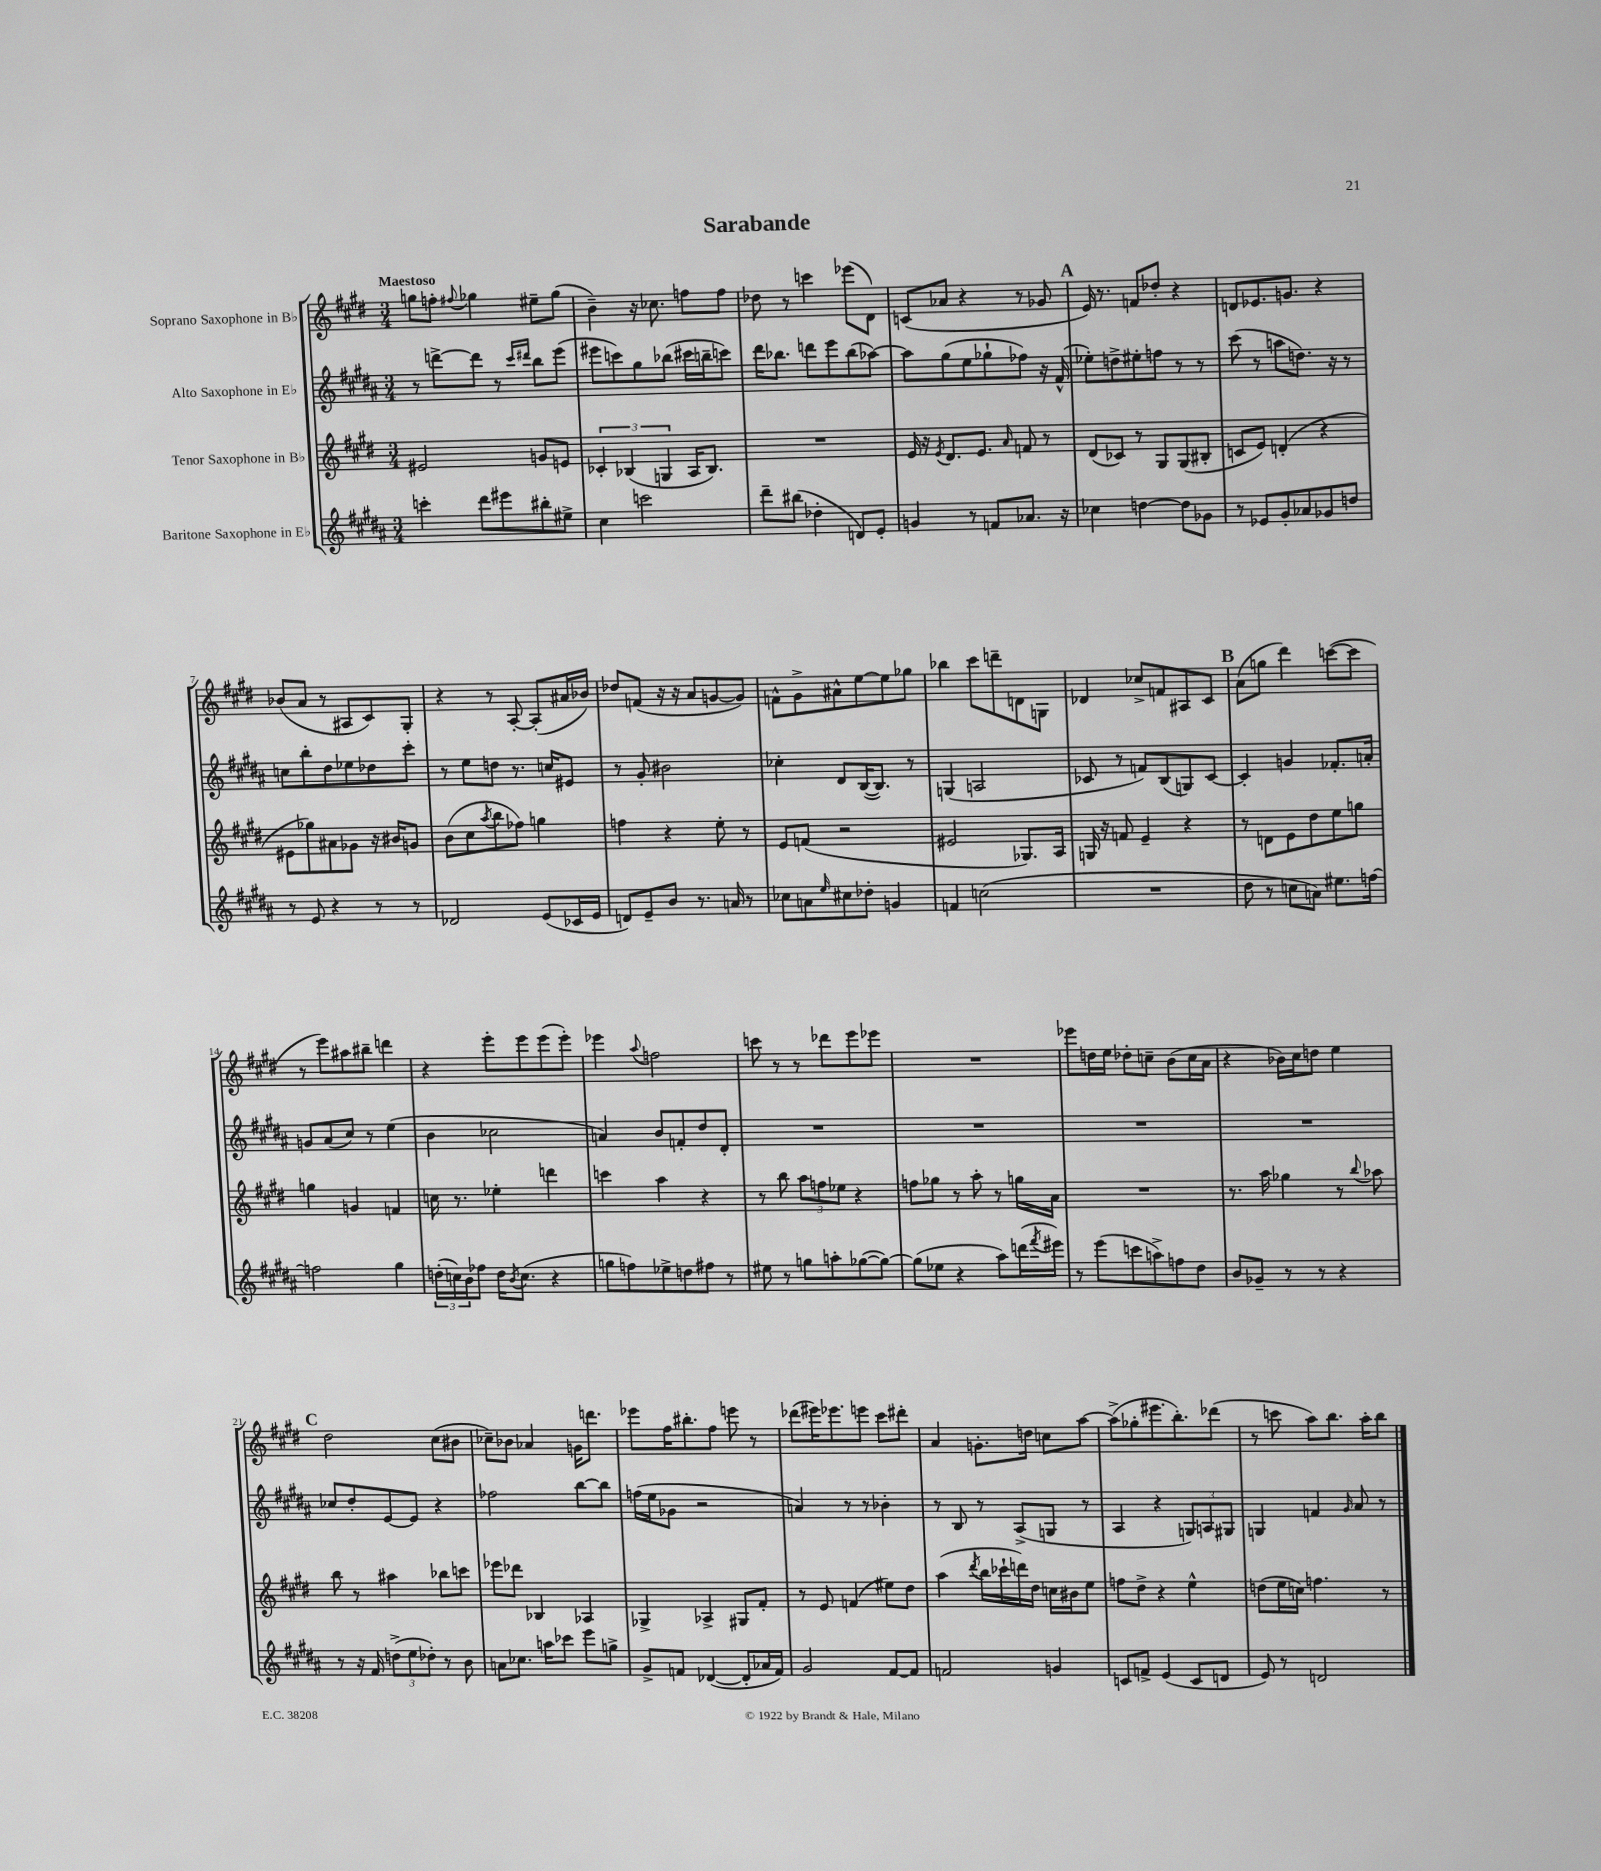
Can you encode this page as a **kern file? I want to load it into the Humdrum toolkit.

**kern	**kern	**kern	**kern
*staff4	*staff3	*staff2	*staff1
*clefG2	*clefG2	*clefG2	*clefG2
*k[f#c#g#d#a#]	*k[f#c#g#d#]	*k[f#c#g#d#a#]	*k[f#c#g#d#]
*M3/4	*M3/4	*M3/4	*M3/4
4ccc'	2e#	8r	8gg
.	.	[8ddd^	8ff'
.	.	.	8qqff#
8ddd#	.	8ddd]	4gg-
8eee#	.	8r	.
.	.	16qqccc#	.
.	.	16qqddd#	.
8bb#'	8g	8bb	8ee#~
8ee#^	8e	(8eee	(8gg-
=	=	=	=
4cc#	6c-'	8eee#	4b~)
.	.	8ccc)	.
.	(6B-	.	.
2ccc	.	8gg#	16r
.	.	.	8.cc-
.	6G	.	.
.	.	(8bb-	.
.	16A	16ccc#	8ff
.	8.B-)	16bb~	.
.	.	8ccc)	8ff
=	=	=	=
8ddd#~	2.r	16ddd#	8dd-
.	.	8.bb-	.
(8bb#	.	.	8r
4dd-'	.	8ddd	4ccc
.	.	8eee	.
8d)	.	(8bb-	(8eee-
8e'	.	[8aa-)	8d#)
=	=	=	=
4g	16e	8aa-]	(8c
.	16r	.	.
.	8qe	.	.
.	8.d#	(8gg#	8a-
8r	.	8ee	4r
.	8.e	.	.
8f	.	8gg-`	.
.	16qqa	.	.
8.a-	8f	8ff-)	8r
.	8r	16r	8g-
16r	.	(16f#^^	.
=	=	=	=
4cc-	(8d#	8ee-')	16e)
.	.	.	8.r
.	8c-)	8dd^	.
[4dd	8r	8ee#'	8f
.	8G#	8ff	8dd-'
8dd]	(8G#	8r	4r
8g-	8B#'	8r	.
=	=	=	=
8r	8c	(8ccc#	8d
8e-	8e)	8r	8.e-
8g#'	(4d'	8aa	.
.	.	.	8.g
8a-	.	8.dd)	.
8g-	4r	.	4r
.	.	16r	.
8dd	.	8r	.
=	=	=	=
8r	8e#	8cc	(8b-
8e	8gg-)	8bb'	8a
4r	8a#	8dd#	8r
.	8g-	8ee-	8A#
8r	16r	8dd-	8c#)
.	16b#	.	.
8r	8g	8ccc#'	8G#'
=	=	=	=
2d-	(8b	8r	4r
.	8cc#	8ee	.
.	8qaa	.	.
.	8bb	8dd	8r
.	8ff-)	8.r	[8A'
(8e	4gg	.	(8A']
.	.	16cc	.
16c-	.	8e#	16a#
16e	.	.	16b-)
=	=	=	=
8d)	4ff	8r	8dd-
8e~	.	8g#'	(8f
8b	4r	2b#	16r
.	.	.	16r
8.r	.	.	8a
.	8ee'	.	[8g
16a	.	.	.
8r	8r	.	8g])
=	=	=	=
8cc-	8e	4cc-'	8f^^
8a	(8f	.	8g#^
16qqee	.	.	.
8cc#	2r	8d#	8a#^^
8dd-'	.	([16B	[8ee
.	.	8.B])	.
4g	.	.	8ee]
.	.	8r	8gg-
=	=	=	=
4f	2e#	(4G	4bb-
(2cc	.	2A	8ccc#
.	.	.	8ddd~
.	8.G-)	.	8d
.	.	.	8G
.	16A	.	.
=	=	=	=
2.r	16G	8c-	4d-
.	16r	.	.
.	8f	8r	.
.	4e~	8f)	8cc-^
.	.	(8B	8f
.	4r	8G)	8A#
.	.	[8c-	8c#
=	=	=	=
8dd#	8r	4c-']	(8a
8r	8d	.	8gg
8cc	8e	4g	4ddd#)
8a)	8dd#	.	.
8.ee#	8ee	8.f-'	([8ccc
.	8gg	.	8ccc]
[16ff	.	16a'	.
=	=	=	=
2ff]	4gg	8g	8r
.	.	(8a#	8eee)
.	4g	8cc#)	8aa#
.	.	8r	8bb#~
4gg#	4f	(4ee	4ddd
=	=	=	=
(24dd'	16cc	4b	4r
24cc)	.	.	.
.	8.r	.	.
24b	.	.	.
8ff-	.	.	.
16dd	4ee-'	2cc-	8eee'
8qb	.	.	.
(8.cc	.	.	.
.	.	.	8eee
4r	4ddd	.	(8eee
.	.	.	8eee')
=	=	=	=
8gg	4ccc	4a)	4eee-
8ff)	.	.	.
.	.	.	8qqaa
8ee-^	4aa	8b	2ff
8dd	.	8f'	.
8ff#	4r	8dd#	.
8r	.	8d#'	.
=	=	=	=
8ee#	8r	2.r	8ccc
8r	8bb	.	8r
8gg	12aa	.	8r
.	12ff	.	.
8aa'	.	.	8ddd-
.	12ee-	.	.
([8gg-	4r	.	8eee
8gg-_)	.	.	8eee-
=	=	=	=
(8gg-]	8ff	2.r	2.r
8ee-	8gg-	.	.
4r	8r	.	.
.	8aa'	.	.
8aa#)	8r	.	.
(16ddd	16gg	.	.
8qfff#	.	.	.
16eee#)	16a	.	.
=	=	=	=
8r	2.r	2.r	8eee-
(8eee	.	.	16dd
.	.	.	16ee
8ccc	.	.	8dd-'
8aa^)	.	.	8cc~
8ff	.	.	(8b
8dd#	.	.	16cc
.	.	.	16a
=	=	=	=
8b	8.r	2.r	4r
8g-~	.	.	.
.	16aa	.	.
8r	4gg-	.	16b-)
.	.	.	16cc#
8r	.	.	8dd
4r	8r	.	4ee
.	8qqbb	.	.
.	8aa-	.	.
=	=	=	=
8r	8bb	8cc-	2dd#
16r	8r	8dd#'	.
16f#	.	.	.
(12dd^	4aa#	[8e	.
12ee	.	.	.
.	.	8e]	.
12dd-')	.	.	.
8r	8bb-	4r	(8cc#
8b	8ccc	.	8b#
=	=	=	=
8a	8eee-	2ff-	8cc-~)
8.cc-	8ddd-	.	8b-
.	4B-	.	4a-
16aa	.	.	.
8ccc-	.	.	.
8eee	4A-	[8bb	16g
.	.	.	8.ddd
8gg^	.	8bb]	.
=	=	=	=
8g#^	4G-^	(16ff	8eee-
.	.	16ee	.
8f	.	8g-	16ff#
.	.	.	8.bb#'
([4d-	4A-^	2r	.
.	.	.	8ff#
8d-']	8G#	.	8eee
16a-	8f#'	.	8r
16f)	.	.	.
=	=	=	=
2g#	8r	4a)	(8ddd-
.	8e	.	16eee#)
.	.	.	8.eee-
.	(4f	8r	.
.	.	8r	8eee
[8f#	8ee#)	4b-'	8ccc#
8f#]	8dd#	.	8ddd#'
=	=	=	=
2f	(4aa	8r	4a
.	.	8B	.
.	8qddd#	.	.
.	16bb	8r	8.g'
.	16ccc-`	.	.
.	16ddd)	(8A#^	.
.	16dd#	.	16dd
4g	16cc	8G	8cc
.	16b#	.	.
.	8ee	8r	[8aa
=	=	=	=
8c	8ff	4A#	(8aa^]
8f^	8dd#^	.	8gg-'
(4e	4r	4r	8.eee#
.	.	.	8.bb')
8c	4ee^^	12G)	.
.	.	12A	.
8d	.	.	(8ddd-
.	.	12G#	.
=	=	=	=
8e)	(8dd	4G	8r
8r	16ee	.	8ccc
.	16cc)	.	.
2d	4.ff	4f	8aa)
.	.	.	8.bb
.	.	16qqg#	.
.	.	8a#	.
.	.	.	16aa'
.	8r	8r	8bb
==	==	==	==
*-	*-	*-	*-
